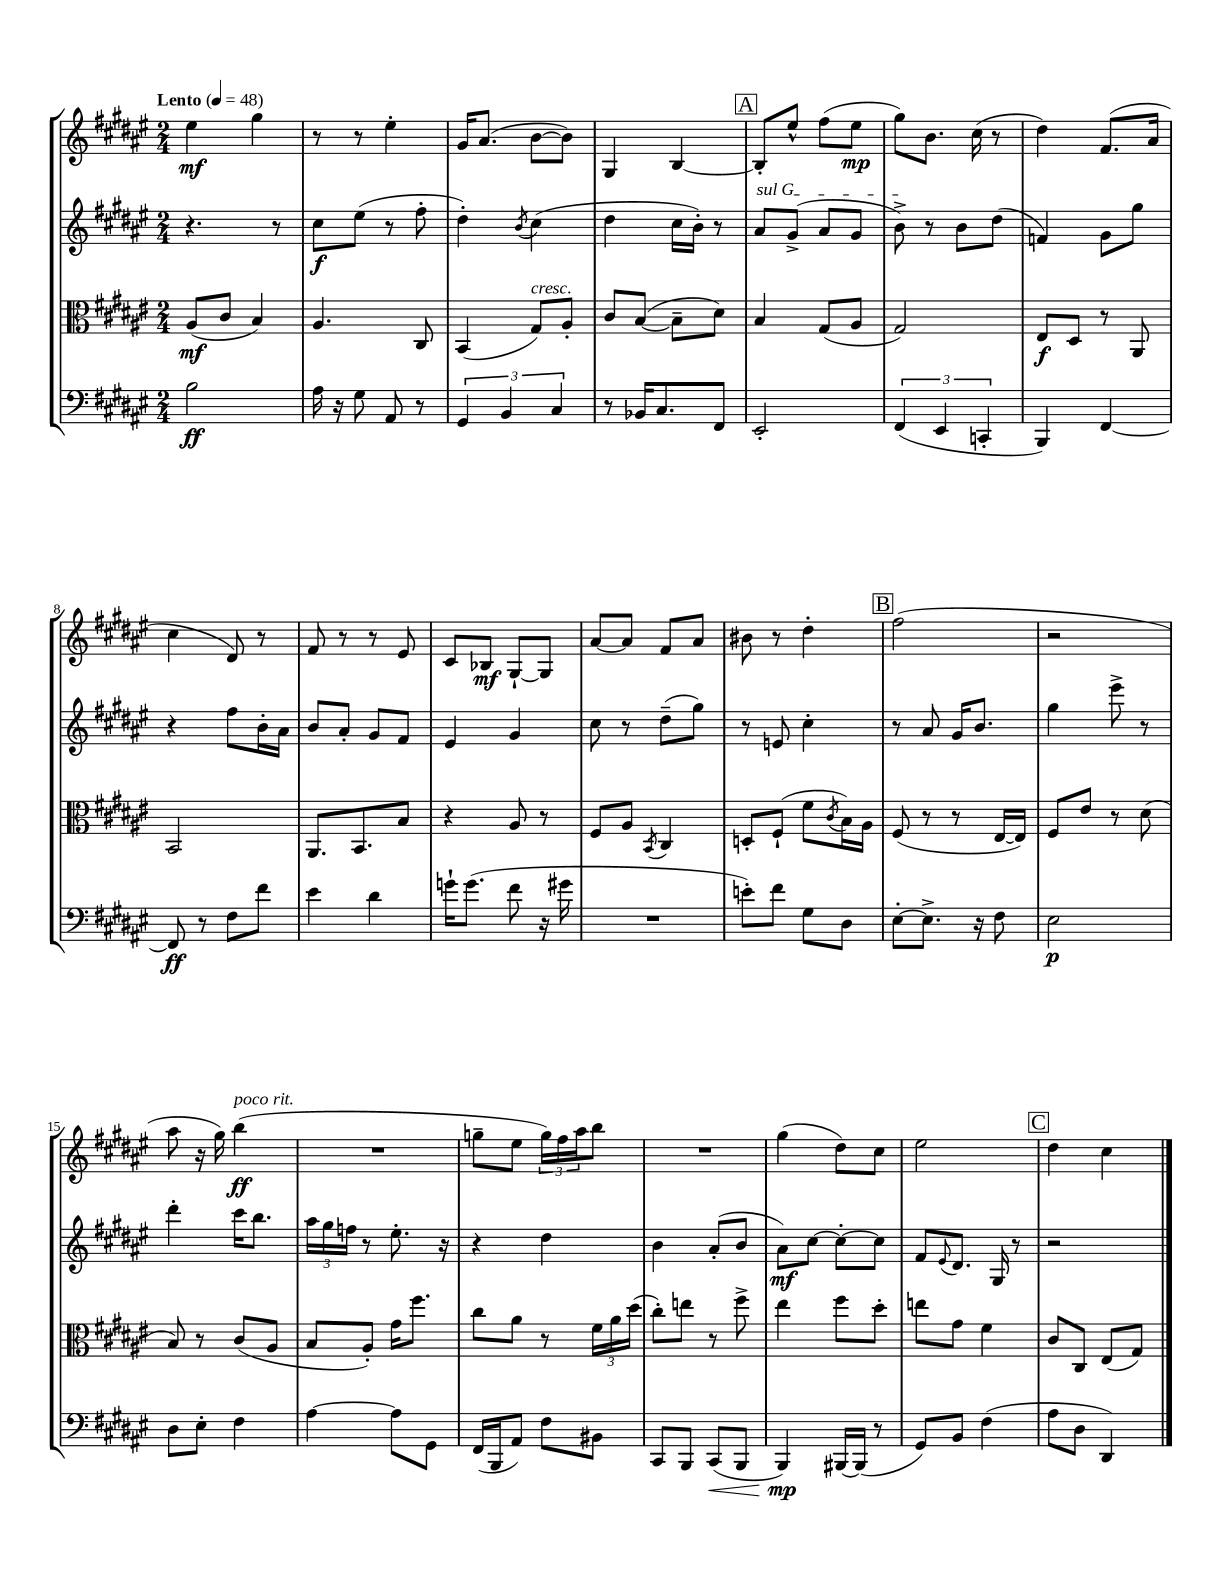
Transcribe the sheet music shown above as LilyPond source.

<<
\new StaffGroup <<
\new Staff = "s0" {
    \clef treble \key fis \major \numericTimeSignature \time 2/4 \tempo "Lento" 4 = 48
    eis''4\mf gis''4 |
    r8 r8 eis''4-. |
    gis'16 ais'8.( b'8~ b'8) |
    gis4 b4~ |
    \mark \markup { \box "A" } b8-. eis''8-^ fis''8( eis''8\mp |
    gis''8) b'8. cis''16( r8 |
    dis''4) fis'8.( ais'16 |
    cis''4 dis'8) r8 |
    fis'8 r8 r8 eis'8 |
    cis'8 bes8\mf gis8~-! gis8 |
    ais'8~ ais'8 fis'8 ais'8 |
    bis'8 r8 dis''4-. |
    \mark \markup { \box "B" } fis''2( |
    r2 |
    ais''8 r16 gis''16) b''4\ff^\markup { \italic "poco rit." }( |
    R2 |
    g''8-- eis''8 \tuplet 3/2 { g''16) fis''16 ais''16 } b''8 |
    R2 |
    gis''4( dis''8) cis''8 |
    eis''2 |
    \mark \markup { \box "C" } dis''4 cis''4 \bar "|." |
}
\new Staff = "s1" {
    \clef treble \key fis \major \numericTimeSignature \time 2/4
    r4. r8 |
    cis''8\f eis''8( r8 fis''8-. |
    dis''4-.) \acciaccatura { b'8 } cis''4( |
    dis''4 cis''16 b'16-.) r8 |
    \mark \markup { \box "A" } \once \override TextSpanner.bound-details.left.text = \markup { \italic "sul G" } ais'8\startTextSpan gis'8->( ais'8 gis'8 |
    b'8->\stopTextSpan) r8 b'8 dis''8( |
    f'4) gis'8 gis''8 |
    r4 fis''8 b'16-. ais'16 |
    b'8 ais'8-. gis'8 fis'8 |
    eis'4 gis'4 |
    cis''8 r8 dis''8--( gis''8) |
    r8 e'8 cis''4-. |
    \mark \markup { \box "B" } r8 ais'8 gis'16 b'8. |
    gis''4 eis'''8-> r8 |
    dis'''4-. cis'''16 b''8. |
    \tuplet 3/2 { ais''16 gis''16 f''16 } r8 eis''8.-. r16 |
    r4 dis''4 |
    b'4 ais'8-.( b'8 |
    ais'8\mf) cis''8~ cis''8~-. cis''8 |
    fis'8 \appoggiatura { eis'8 } dis'8. gis16 r8 |
    \mark \markup { \box "C" } r2 \bar "|." |
}
\new Staff = "s2" {
    \clef alto \key fis \major \numericTimeSignature \time 2/4
    ais8\mf( cis'8 b4) |
    ais4. cis8 |
    b,4( gis8^\markup { \italic "cresc." }) ais8-. |
    cis'8 b8~( b8-- dis'8) |
    \mark \markup { \box "A" } b4 gis8( ais8 |
    gis2) |
    eis8\f dis8 r8 ais,8 |
    b,2 |
    ais,8. b,8. b8 |
    r4 ais8 r8 |
    fis8 ais8 \acciaccatura { b,8 } cis4 |
    d8-. fis8-!( fis'8 \acciaccatura { cis'8 } b16) ais16 |
    \mark \markup { \box "B" } fis8( r8 r8 eis16~ eis16) |
    fis8 eis'8 r8 dis'8( |
    b8) r8 cis'8( ais8 |
    b8 ais8-.) gis'16 fis''8. |
    cis''8 ais'8 r8 \tuplet 3/2 { fis'16 ais'16 dis''16( } |
    cis''8-.) e''8 r8 fis''8-> |
    eis''4 fis''8 dis''8-. |
    e''8 gis'8 fis'4 |
    \mark \markup { \box "C" } cis'8 cis8 eis8( gis8) \bar "|." |
}
\new Staff = "s3" {
    \clef bass \key fis \major \numericTimeSignature \time 2/4
    b2\ff |
    ais16 r16 gis8 ais,8 r8 |
    \tuplet 3/2 { gis,4 b,4 cis4 } |
    r8 bes,16 cis8. fis,8 |
    \mark \markup { \box "A" } eis,2-. |
    \tuplet 3/2 { fis,4( eis,4 c,4-. } |
    b,,4) fis,4~ |
    fis,8\ff r8 fis8 fis'8 |
    eis'4 dis'4 |
    g'16-! g'8.( fis'8 r16 gis'16 |
    R2 |
    e'8-.) fis'8 gis8 dis8 |
    \mark \markup { \box "B" } eis8~-. eis8.-> r16 fis8 |
    eis2\p |
    dis8 eis8-. fis4 |
    ais4~ ais8 gis,8 |
    fis,16( b,,16 ais,8) fis8 bis,8 |
    cis,8 b,,8 cis,8\<( b,,8 |
    b,,4\mp\!) bis,,16~ bis,,16( r8 |
    gis,8) b,8 fis4( |
    \mark \markup { \box "C" } ais8 dis8 dis,4) \bar "|." |
}
>>
>>
